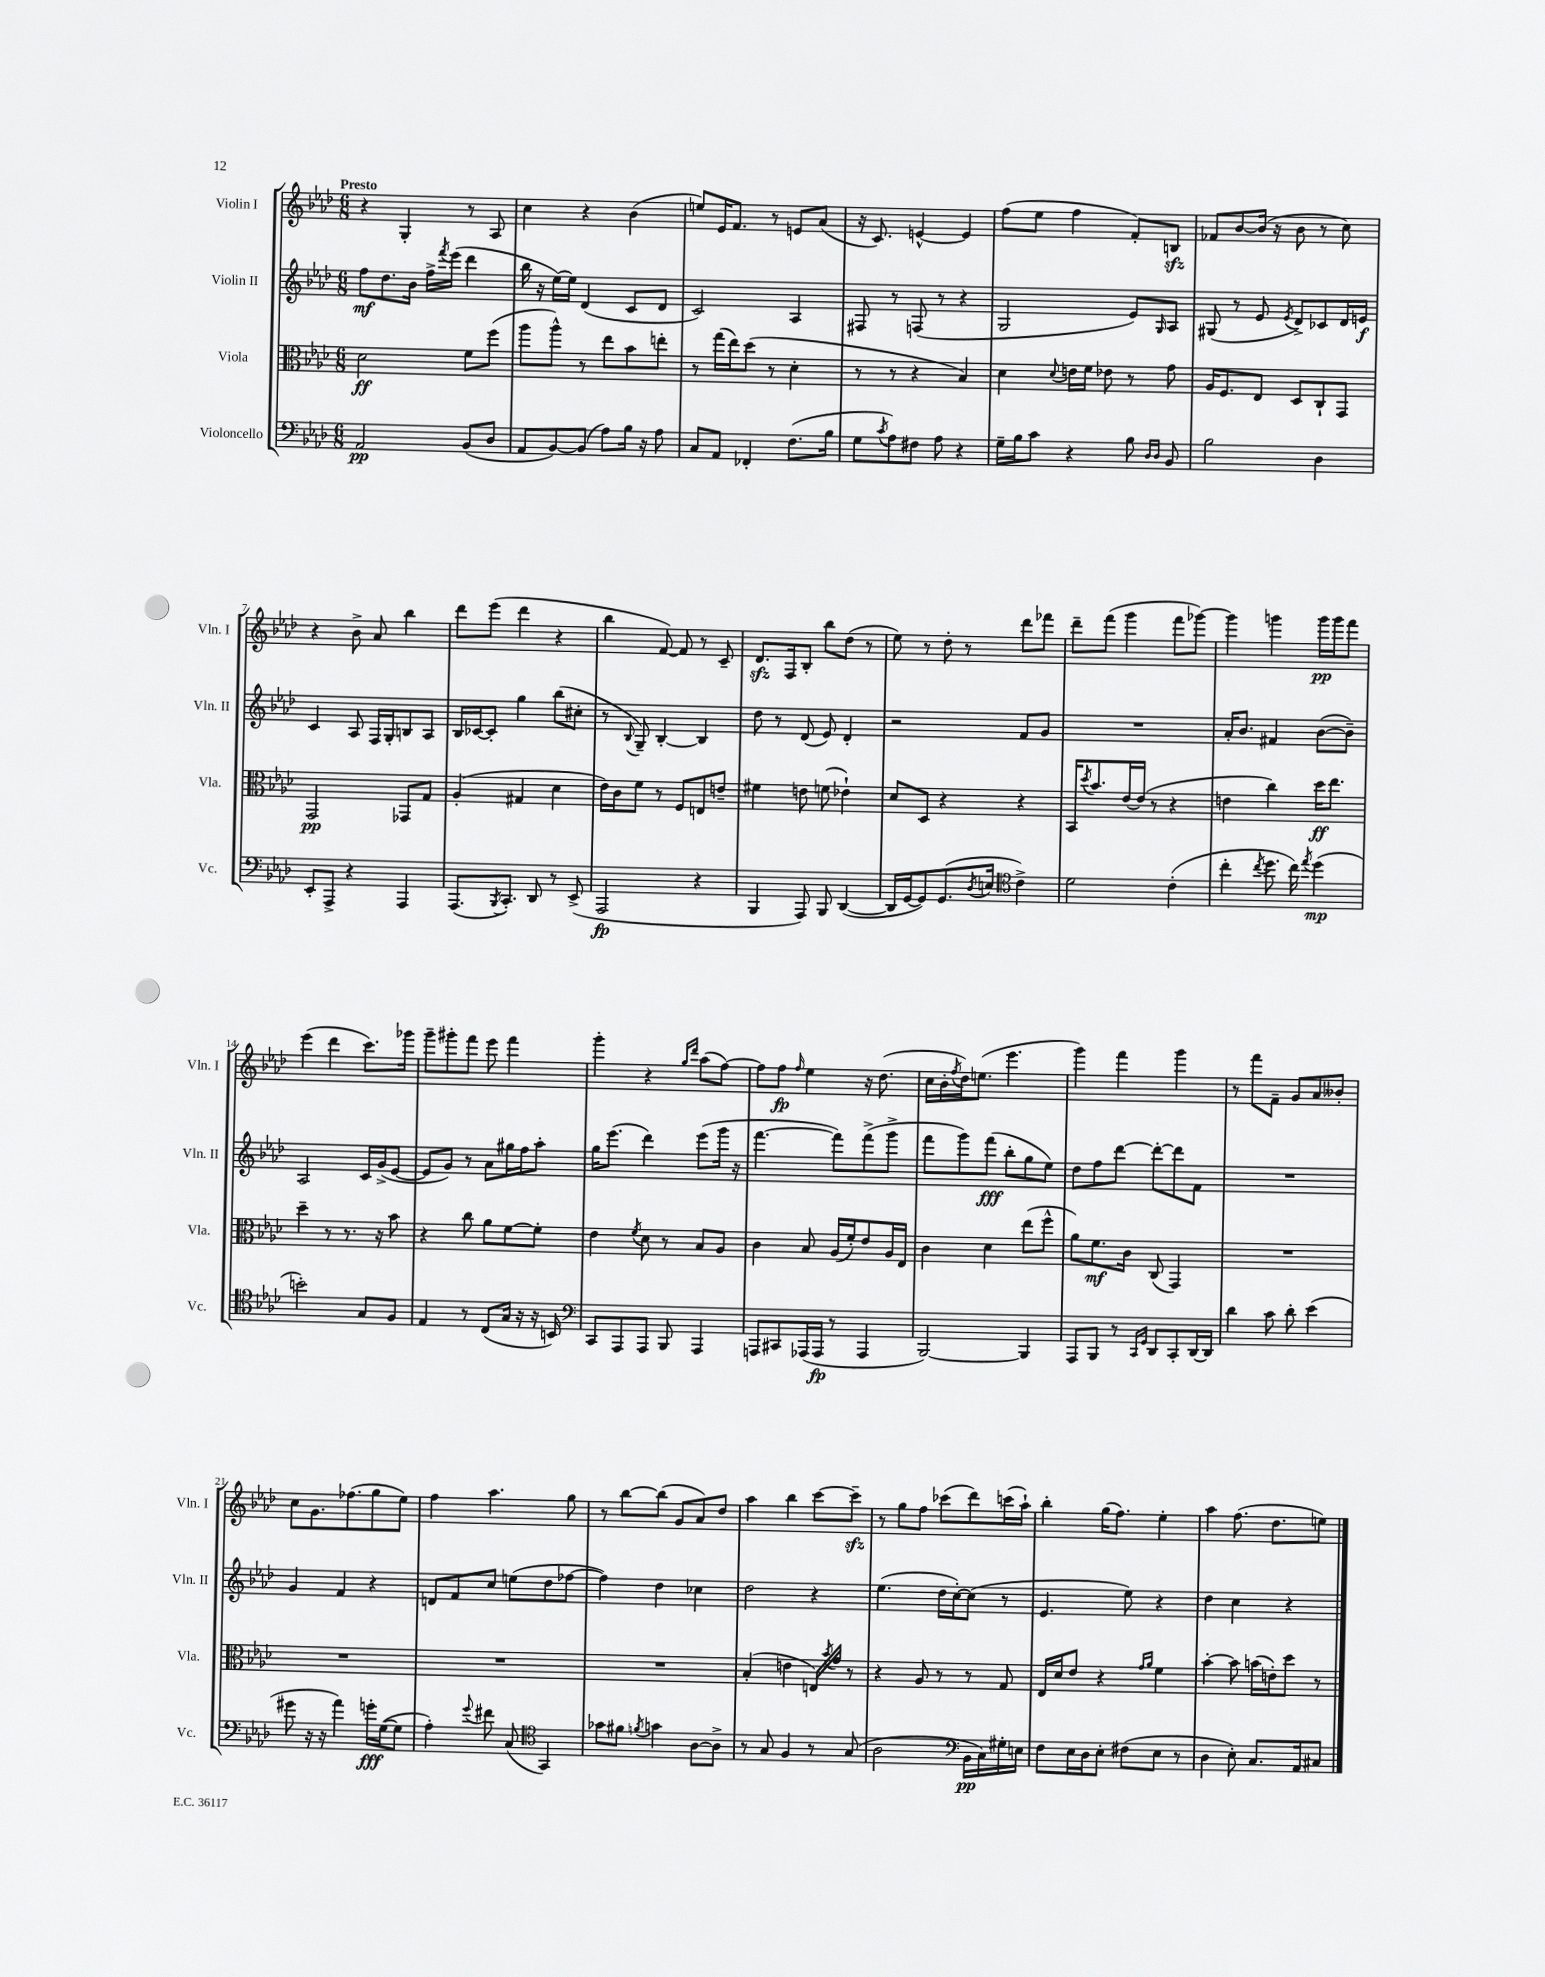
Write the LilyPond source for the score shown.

<<
\new StaffGroup <<
\new Staff = "s0" \with { instrumentName = "Violin I" shortInstrumentName = "Vln. I" } {
    \clef treble \key aes \major \numericTimeSignature \time 6/8 \tempo "Presto"
    r4 g4-. r8 aes8 |
    c''4 r4 bes'4( |
    e''8) ees'16 f'8. r8 e'8 aes'8( |
    r16 c'8.) e'4~-^ e'4 |
    f''8( ees''8 f''4 f'8-.) b8\sfz |
    fes'8 bes'8~ bes'16( r16 bes'8 r8 c''8) |
    r4 bes'8-> aes'8 bes''4 |
    des'''8 ees'''8( des'''4 r4 |
    bes''4 f'8~) f'8 r8 c'8-- |
    des'8.\sfz f16 bes8-. bes''8 des''8( r8 |
    ees''8) r8 des''8-. r8 des'''8 fes'''8 |
    des'''8-- f'''8( g'''4 f'''8 ges'''8~) |
    ges'''4 g'''4 g'''16\pp g'''16 f'''8 |
    ees'''4( des'''4 c'''8.) ges'''16 |
    g'''8-- gis'''8-. f'''8 ees'''8 f'''4 |
    g'''4-. r4 \grace { g''16 des'''16 } aes''8( f''8~) |
    f''8 f''8\fp \grace { f''16 } ees''4 r16 des''8.( |
    c''16 bes'16-. \acciaccatura { f''8 } des''16) e''8.( ees'''4. |
    g'''4) f'''4 g'''4 |
    r8 f'''8 f'8-- g'8 aes'8 beses'8-. |
    c''8 g'8. fes''8.( g''8 ees''8) |
    f''4 aes''4. g''8 |
    r8 bes''8~ bes''8( g'8 aes'8) des''8 |
    aes''4 bes''4 c'''8~ c'''8--\sfz |
    r8 g''8 f''8 ces'''8( des'''8) c'''16( aes''16-!) |
    bes''4-. g''16( f''8.) ees''4-. |
    aes''4 f''8.( des''8. e''8) \bar "|." |
}
\new Staff = "s1" \with { instrumentName = "Violin II" shortInstrumentName = "Vln. II" } {
    \clef treble \key aes \major \numericTimeSignature \time 6/8
    f''8\mf des''8. bes'16 f''16-> \acciaccatura { f'''8 } ees'''16( des'''4 |
    bes''16 r16 ees''16~) ees''16 des'4( c'8 des'8 |
    c'2) aes4 |
    fis8 r8 f8( r8 r4 |
    g2 ees'8) \grace { g16 } aes8 |
    gis8( r8 ees'8 \acciaccatura { ees'8 } des'8->) ces'8 des'16 e'16\f |
    c'4 aes8 f16 g16-. b8 aes8 |
    bes16 ces'16~ ces'8-. g''4 bes''8( cis''8-. |
    r8 \appoggiatura { bes8 } g8--) bes4~-. bes4 |
    des''8 r8 des'8( ees'8) des'4-. |
    r2 f'8 g'8 |
    R2. |
    aes'16-. bes'8. fis'4 bes'8~( bes'8--) |
    aes2 c'16 g'16->( ees'8~ |
    ees'8 g'8) r8 aes'8 gis''16 f''16 aes''8-. |
    g''16 ees'''8.( des'''4) ees'''8( g'''16 r16 |
    f'''4.~ f'''8) f'''8->( g'''8-> |
    f'''8 g'''8) f'''8\fff( bes''8-. g''8 ees''8) |
    des''8 f''8 des'''8~ des'''8~-. des'''8 f'8 |
    R2. |
    g'4 f'4 r4 |
    d'8 f'8 c''8 e''8( des''8 fes''8~ |
    fes''4) des''4 ces''4 |
    des''2 r4 |
    ees''4.( des''16 c''16~-.) c''8( r8 |
    ees'4. ees''8) r4 |
    des''4 c''4 r4 \bar "|." |
}
\new Staff = "s2" \with { instrumentName = "Viola" shortInstrumentName = "Vla." } {
    \clef alto \key aes \major \numericTimeSignature \time 6/8
    des'2\ff f'8 f''8( |
    aes''8 aes''8-^) r8 ees''8 bes'8 e''8-. |
    r8 g''16( ees''16) des''8( r8 des'4-. |
    r8 r8 r4 bes4) |
    des'4 \appoggiatura { des'8 } e'16 f'16 ees'8 r8 g'8 |
    aes16 f8. ees8 des8 c8-! g,8 |
    g,2\pp ges,8 g8 |
    aes4-.( gis4 des'4 |
    ees'16) c'16 f'8 r8 f8 e8 e'8-- |
    fis'4 e'8 f'8( ees'4-!) |
    des'8 des8 r4 r4 |
    bes,16 \acciaccatura { des''8 } bes'8. ees'16~ ees'16( r8 r4 |
    e'4 c''4) des''16\ff ees''8. |
    des''4-- r8 r8. r16 bes'8 |
    r4 c''8 aes'8 f'8~ f'8-. |
    ees'4 \acciaccatura { f'8 } des'8 r8 bes8 aes8 |
    c'4 bes8 aes16( f'16-.) ees'8 aes16 ees16 |
    c'4 des'4 ees''8( f''8-^ |
    aes'8) f'8.\mf c'16 c8( g,4) |
    R2. |
    R2. |
    R2. |
    R2. |
    bes4-.( e'4 e16) \acciaccatura { bes'8 } g'16 r8 |
    r4 aes8 r8 r8 g8 |
    ees16 des'16 ees'8 r4 \grace { g'16 aes'16 } f'4 |
    bes'4~-. bes'8 b'16( e'16-.) des''8 r8 \bar "|." |
}
\new Staff = "s3" \with { instrumentName = "Violoncello" shortInstrumentName = "Vc." } {
    \clef bass \key aes \major \numericTimeSignature \time 6/8
    aes,2\pp bes,8( des8 |
    aes,8 bes,8~) bes,8( aes8) bes16 r16 aes8 |
    c8 aes,8 fes,4-. f8.( bes16 |
    g8 \acciaccatura { c'8 } aes8) fis8 aes8 r4 |
    g16-- bes16 c'8 r4 bes8 \grace { des16 des16 } bes,8 |
    bes2 des4 |
    ees,8-. aes,,8-> r4 aes,,4 |
    aes,,8.( \acciaccatura { bes,,8 } c,8.-.) des,8 r8 ees,8->( |
    aes,,2\fp r4 |
    bes,,4 aes,,8) bes,,8 des,4~( |
    des,16 g,16~ g,8) g,8.( \acciaccatura { des8 } e16 \clef tenor c'4->) |
    des'2 c'4-.( |
    c''4-. \acciaccatura { c''8 } des''8. c''16) \acciaccatura { ees''8 } des''4\mp( |
    b'2-.) g8 f8 |
    ees4 r8 c8( g16 r16 r16 b,16) |
    \clef bass c,8 aes,,8 aes,,8 bes,,8 aes,,4 |
    a,,8 cis,8 aes,,16( aes,,16\fp r8 aes,,4 |
    bes,,2~) bes,,4 |
    aes,,8 bes,,8 r8 \grace { c,16 g,16 } des,8 c,8-. des,16~ des,16 |
    des'4 c'8 des'8-. ees'4( |
    gis'8 r16 r16 aes'4) g'16-.\fff g16~( g8 |
    aes4-.) \appoggiatura { g'8 } fis'8 c8( \clef tenor g,4) |
    ges'8 fis'8 \acciaccatura { f'8 } g'4 aes8~ aes8-> |
    r8 g8 f4 r8 g8( |
    aes2 \clef bass bes,16\pp c16) gis16-. e16 |
    f8 ees16 des16 ees8-. fis8( ees8 r8 |
    des4 ees8-.) c8. aes,16 cis8 \bar "|." |
}
>>
>>
